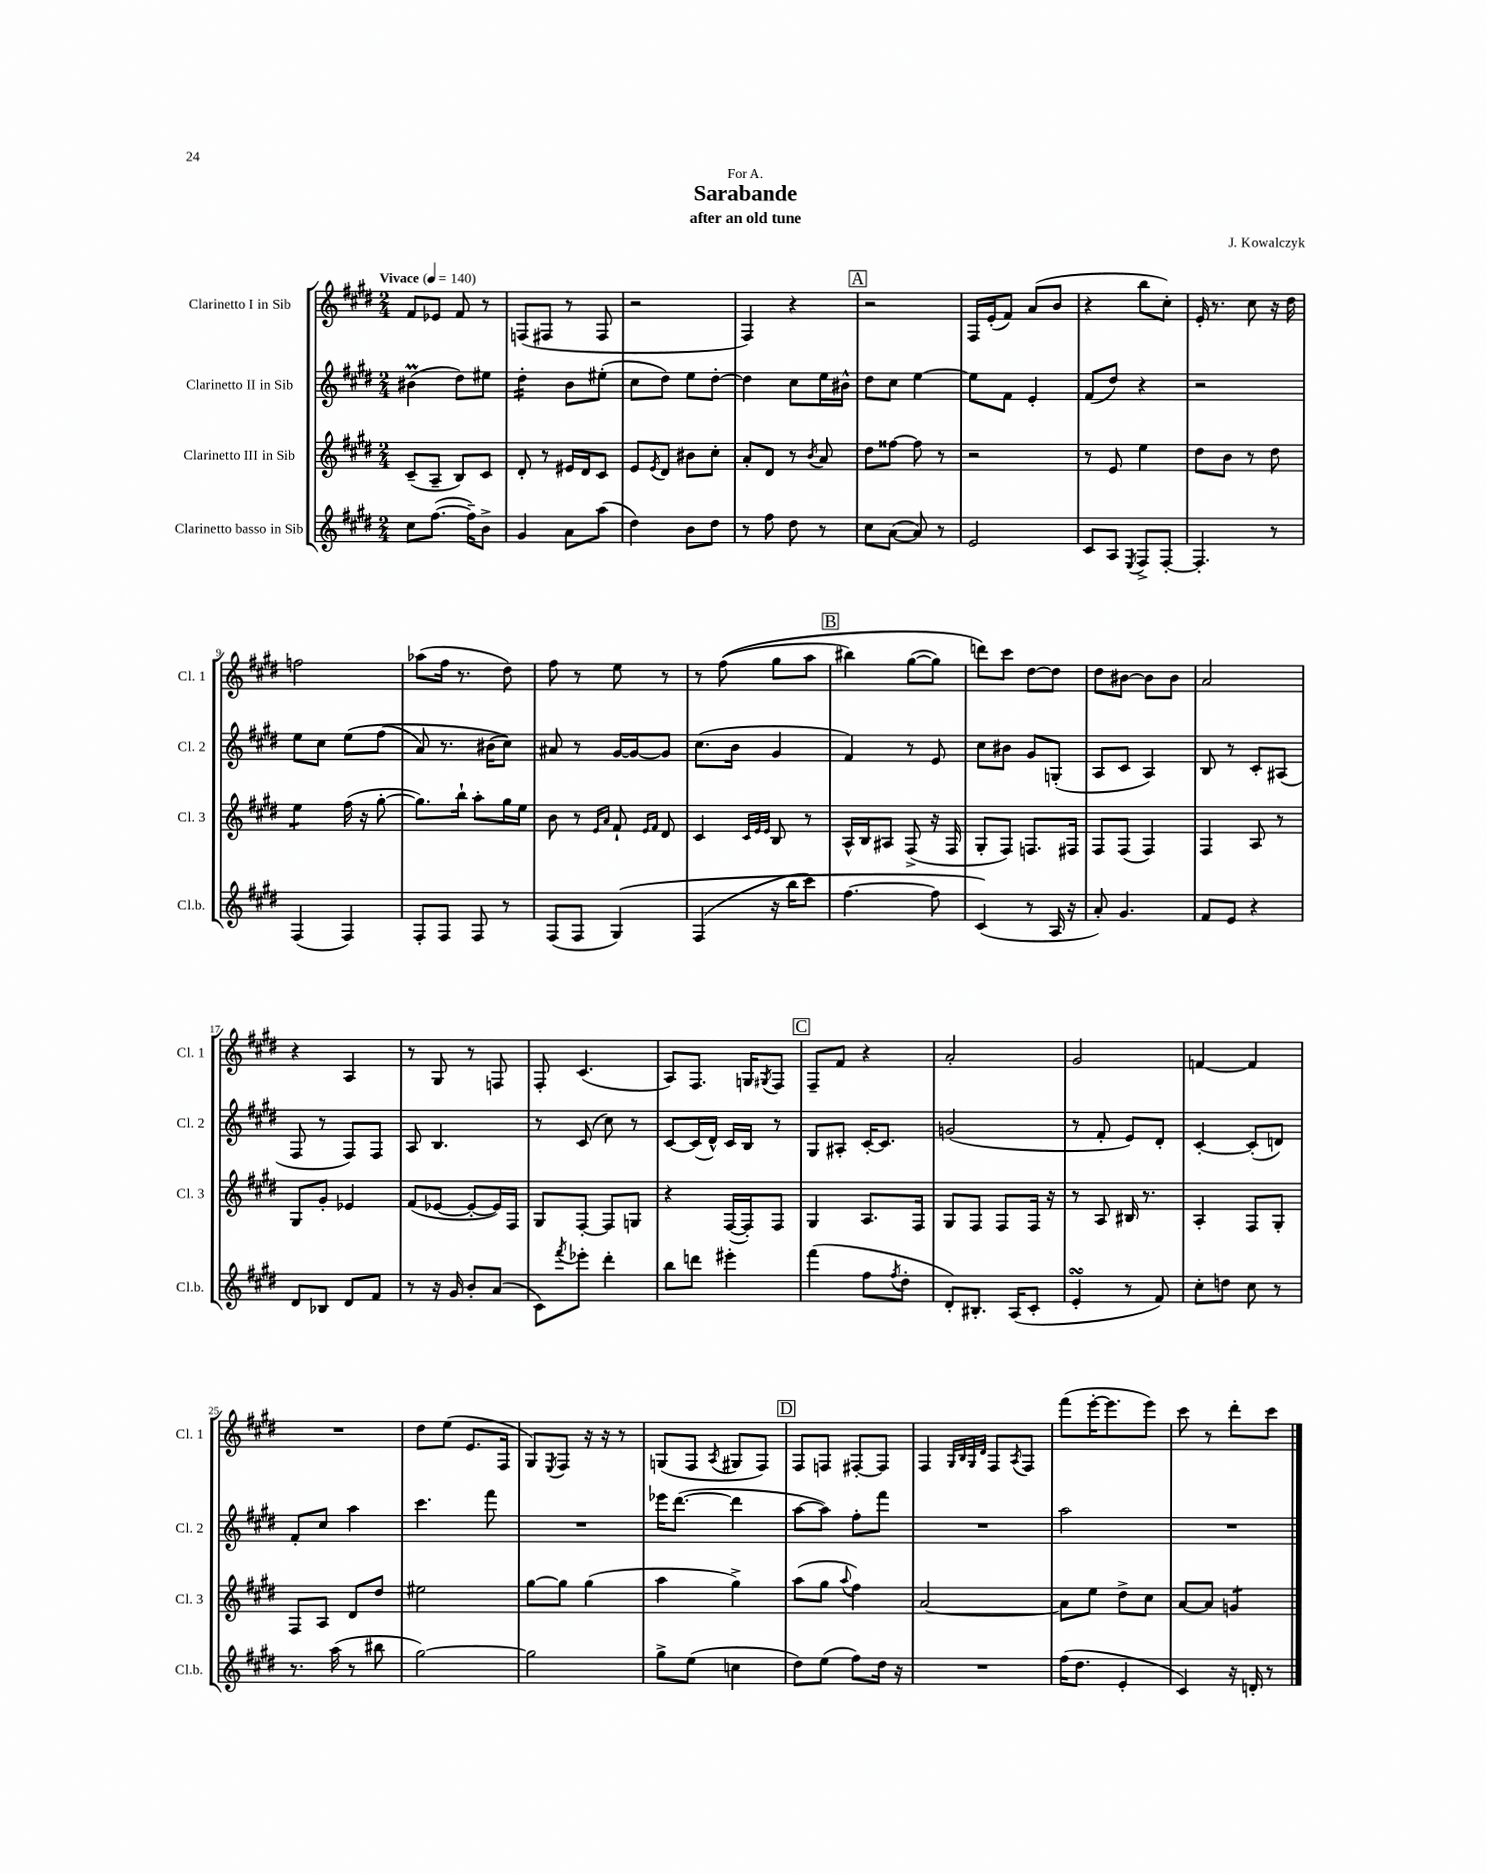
\header { title = "Sarabande" composer = "J. Kowalczyk" subtitle = "after an old tune" dedication = "For A." }
<<
\new StaffGroup <<
\new Staff = "s0" \with { instrumentName = "Clarinetto I in Sib" shortInstrumentName = "Cl. 1" } {
    \clef treble \key e \major \numericTimeSignature \time 2/4 \tempo "Vivace" 4 = 140
    fis'8 ees'8 fis'8 r8 |
    f8( fis8 r8 fis8 |
    r2 |
    fis4) r4 |
    \mark \markup { \box "A" } r2 |
    fis16 e'16-.( fis'8) a'8( b'8 |
    r4 b''8 cis''8-.) |
    e'16-. r8. cis''8 r16 dis''16 |
    f''2 |
    aes''8( fis''16 r8. dis''8) |
    fis''8 r8 e''8 r8 |
    r8 fis''8(\( gis''8 a''8 |
    \mark \markup { \box "B" } bis''4) gis''8~( gis''8) |
    d'''8\) cis'''8 dis''8~ dis''8 |
    dis''8 bis'8~ bis'8 bis'8 |
    a'2 |
    r4 a4 |
    r8 gis8 r8 f8 |
    fis8-. cis'4.( |
    a8) fis8. g16 \acciaccatura { gis8 } fis8 |
    \mark \markup { \box "C" } fis8-- fis'8 r4 |
    a'2-. |
    gis'2 |
    f'4~ f'4 |
    R2 |
    dis''8 e''8( e'8. fis16 |
    gis8) \acciaccatura { e8 } fis8 r16 r16 r8 |
    g8( fis8 \acciaccatura { a8 } gis8 fis8) |
    \mark \markup { \box "D" } fis8 f8 fis8~-. fis8 |
    fis4 \grace { gis32 b32 gis32 dis'32 } fis8 \acciaccatura { a8 } fis8 |
    fis'''8( e'''16~-. e'''8. e'''8) |
    cis'''8 r8 dis'''8-. cis'''8 \bar "|." |
}
\new Staff = "s1" \with { instrumentName = "Clarinetto II in Sib" shortInstrumentName = "Cl. 2" } {
    \clef treble \key e \major \numericTimeSignature \time 2/4
    bis'4\prall( dis''8) eis''8 |
    dis''4:16-. b'8 eis''8-.( |
    cis''8 dis''8) e''8 dis''8~-. |
    dis''4 cis''8 e''16 bis'16-^ |
    \mark \markup { \box "A" } dis''8 cis''8 e''4~ |
    e''8 fis'8 e'4-. |
    fis'8( dis''8) r4 |
    r2 |
    e''8 cis''8 e''8\( fis''8( |
    a'8) r8. bis'16( cis''8)\) |
    ais'8 r8 gis'16~ gis'16~ gis'8 |
    cis''8.( b'16 gis'4 |
    \mark \markup { \box "B" } fis'4) r8 e'8 |
    cis''8 bis'8 gis'8 g8-.( |
    a8 cis'8 a4) |
    b8 r8 cis'8-. ais8( |
    fis8 r8 fis8) fis8 |
    a8 b4. |
    r8 cis'8( cis''8) r8 |
    cis'8~ cis'16( dis'16-^) cis'16 b16 r8 |
    \mark \markup { \box "C" } gis8 ais8-. cis'16~-. cis'8. |
    g'2( |
    r8 fis'8-. e'8) dis'8-. |
    cis'4~-. cis'8-.( d'8) |
    fis'8-. cis''8 a''4 |
    cis'''4. fis'''8 |
    R2 |
    ees'''16 dis'''8.~( dis'''4 |
    \mark \markup { \box "D" } a''8~ a''8) fis''8-. fis'''8 |
    R2 |
    a''2 |
    R2 \bar "|." |
}
\new Staff = "s2" \with { instrumentName = "Clarinetto III in Sib" shortInstrumentName = "Cl. 3" } {
    \clef treble \key e \major \numericTimeSignature \time 2/4
    cis'8--( a8-- b8) cis'8 |
    dis'8-. r8 eis'16 dis'16 cis'8 |
    e'8 \acciaccatura { e'8 } dis'8 bis'8 cis''8-. |
    a'8-. dis'8 r8 \acciaccatura { b'8 } a'8 |
    \mark \markup { \box "A" } dis''8 fisis''8~ fisis''8 r8 |
    r2 |
    r8 e'8 e''4 |
    dis''8 b'8 r8 dis''8 |
    e''4:8 fis''16( r16 gis''8~-. |
    gis''8.) b''16-! a''8-. gis''16 e''16 |
    b'8 r8 \grace { e'16 a'16 } fis'8-! \grace { e'16 fis'16 } dis'8 |
    cis'4 \grace { cis'32 e'32 e'32 } b8 r8 |
    \mark \markup { \box "B" } a16-^ b16 ais8 fis8->( r16 fis16 |
    gis8-. fis8) f8. fis16 |
    fis8 fis8( fis4) |
    fis4 a8 r8 |
    gis8 gis'8-. ees'4 |
    fis'8( ees'8~ ees'8~-. ees'16) fis16 |
    gis8 fis8~-. fis8 g8 |
    r4 fis16~( fis16-.) fis8 |
    \mark \markup { \box "C" } gis4 a8. fis16 |
    gis8 fis8 fis8 fis16 r16 |
    r8 a8 bis16 r8. |
    a4-. fis8 gis8-. |
    fis8 a8 dis'8 dis''8 |
    eis''2 |
    gis''8~ gis''8 gis''4( |
    a''4 gis''4->) |
    \mark \markup { \box "D" } a''8( gis''8 \appoggiatura { a''8 } fis''4) |
    a'2~ |
    a'8 e''8 dis''8-> cis''8 |
    a'8~ a'8 g'4:8 \bar "|." |
}
\new Staff = "s3" \with { instrumentName = "Clarinetto basso in Sib" shortInstrumentName = "Cl.b." } {
    \clef treble \key e \major \numericTimeSignature \time 2/4
    cis''8 fis''8.~( fis''16--) b'8-> |
    gis'4 a'8 a''8( |
    dis''4) b'8 dis''8 |
    r8 fis''8 dis''8 r8 |
    \mark \markup { \box "A" } cis''8 a'8~( a'8) r8 |
    e'2 |
    cis'8 a8 \acciaccatura { e8 } fis8-> fis8~-. |
    fis4.-. r8 |
    fis4( fis4) |
    fis8-. fis8 fis8 r8 |
    fis8( fis8 gis4)\( |
    fis4( r16 b''16 cis'''8) |
    \mark \markup { \box "B" } fis''4.~ fis''8 |
    cis'4(\) r8 a16 r16 |
    a'8-.) gis'4. |
    fis'8 e'8 r4 |
    dis'8 bes8 dis'8 fis'8 |
    r8 r16 gis'16 b'8-. a'8( |
    cis'8) \acciaccatura { fis'''8 } ees'''8-. dis'''4-. |
    b''8 d'''8 eis'''4-. |
    \mark \markup { \box "C" } fis'''4( fis''8 \acciaccatura { fis''8 } dis''8-. |
    dis'8-.) bis8.-. a16( cis'8-. |
    e'4-.\turn r8 fis'8) |
    cis''8-. d''8 cis''8 r8 |
    r8. a''16( r8 bis''8 |
    gis''2~) |
    gis''2 |
    gis''8-> e''8( c''4 |
    \mark \markup { \box "D" } dis''8) e''8( fis''8) dis''16 r16 |
    R2 |
    fis''16( dis''8. e'4-. |
    cis'4) r16 d'16-. r8 \bar "|." |
}
>>
>>
